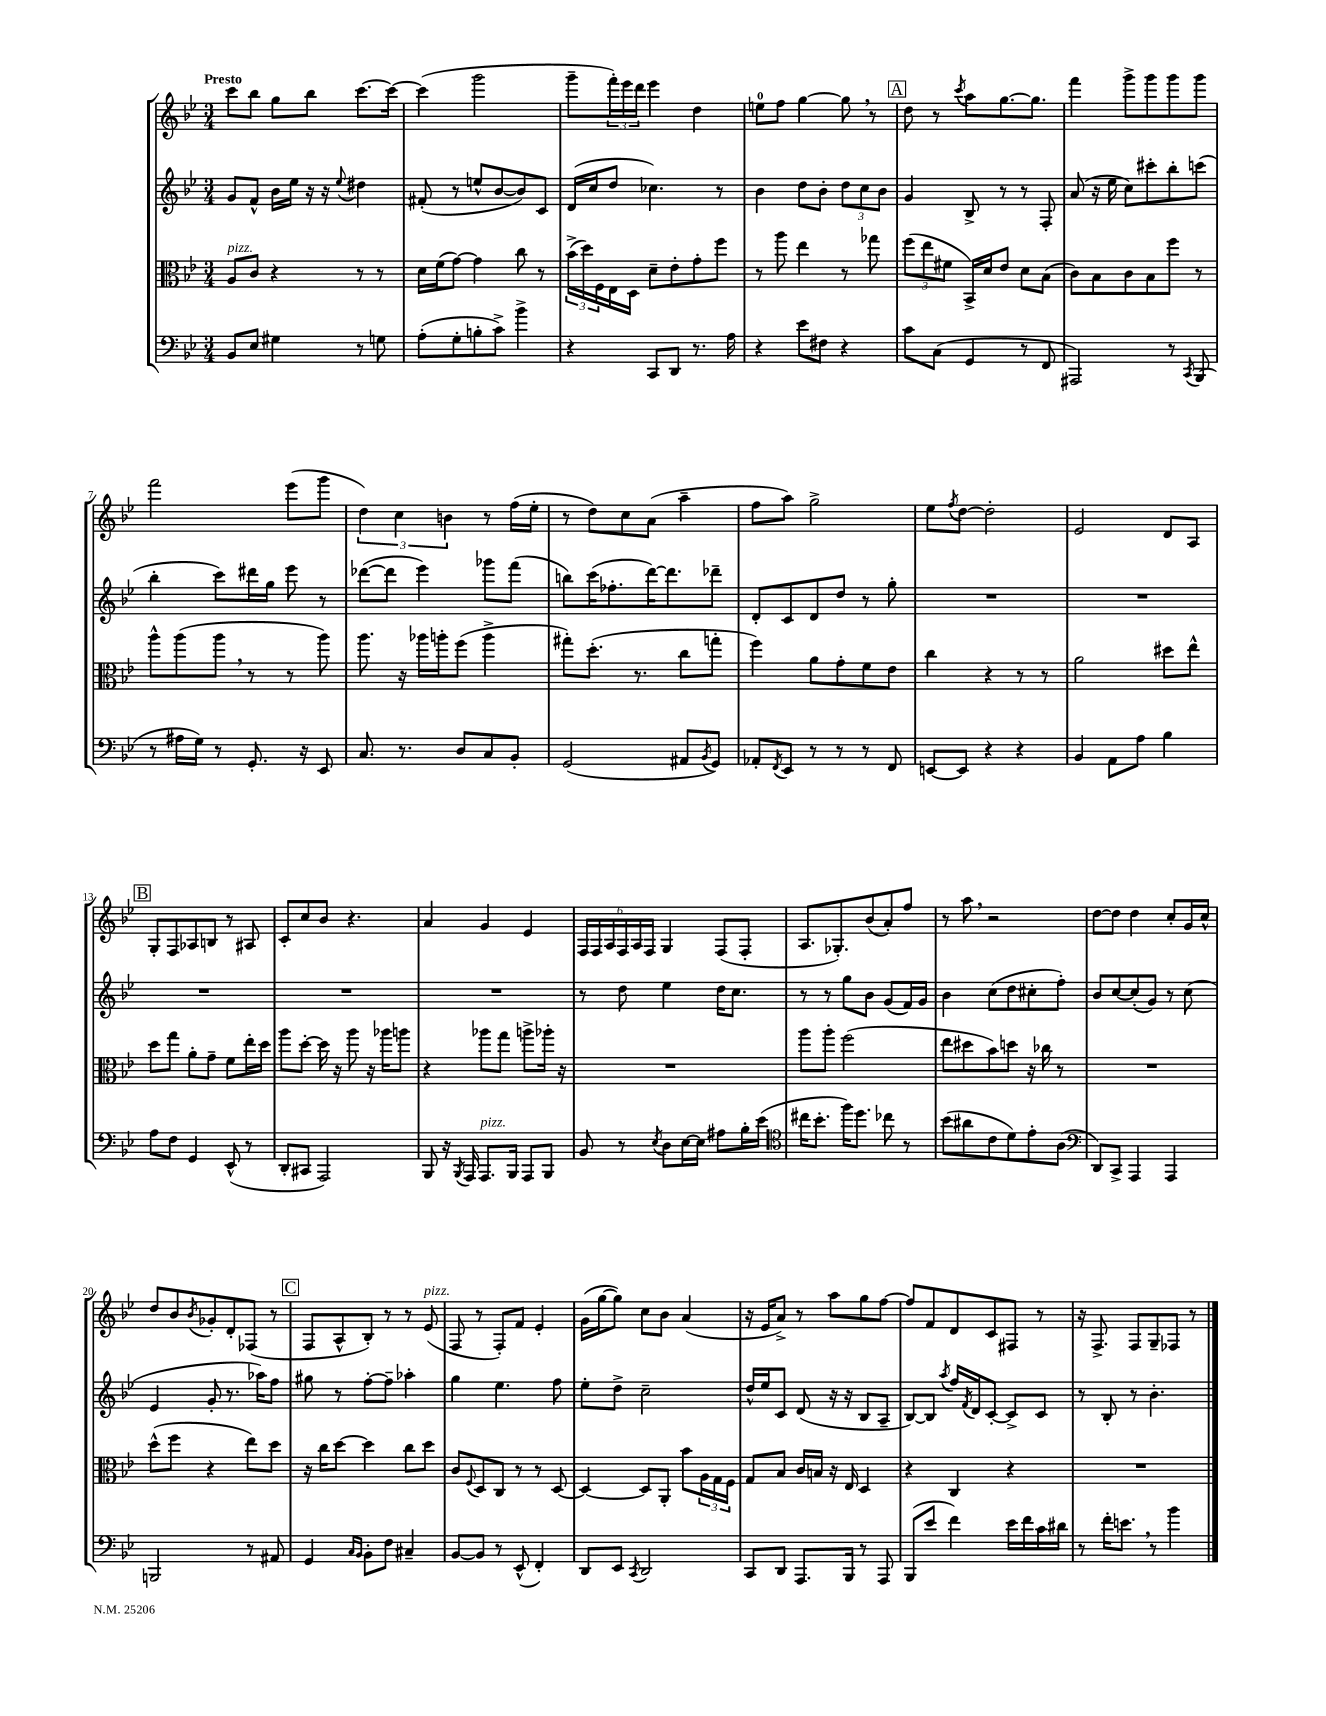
<<
\new StaffGroup <<
\new Staff = "s0" {
    \clef treble \key bes \major \numericTimeSignature \time 3/4 \tempo "Presto"
    c'''8 bes''8 g''8 bes''8 c'''8.~ c'''16~ |
    c'''4( g'''2 |
    g'''8-- \tuplet 3/2 { f'''16-.) ees'''16 d'''16 } ees'''4 d''4 |
    e''8-0 f''8 g''4~ g''8 \breathe r8 |
    \mark \markup { \box "A" } d''8 r8 \acciaccatura { c'''8 } a''8 g''8.~ g''8. |
    f'''4 g'''8-> g'''8 g'''8 g'''8 |
    f'''2 ees'''8( g'''8 |
    \tuplet 3/2 { d''4) c''4 b'4 } r8 f''16( ees''16-. |
    r8 d''8) c''8 a'8( a''4-- |
    f''8 a''8) g''2-> |
    ees''8 \acciaccatura { f''8 } d''8~ d''2-. |
    ees'2 d'8 a8 |
    \mark \markup { \box "B" } g8-. f8 aes8 b8 r8 ais8 |
    c'8-. c''8 bes'8 r4. |
    a'4 g'4 ees'4 |
    \tuplet 6/4 { f16 f16 a16 f16 a16 f16 } g4 f8( f8-. |
    a8. ges8.-.) bes'8( a'8-.) f''8 |
    r8 a''8 \breathe r2 |
    d''8~ d''8 d''4 c''8-. g'16 c''16-^ |
    d''8 bes'8 \acciaccatura { bes'8 } ges'8-. d'8-. fes8( r8 |
    \mark \markup { \box "C" } f8 a8-^ bes8-.) r8 r8 ees'8^\markup { \italic "pizz." }( |
    f8 r8 f8-.) f'8 ees'4-. |
    g'16( g''16~ g''8) c''8 bes'8 a'4( |
    r16 ees'16 a'8->) r8 a''8 g''8 f''8~ |
    f''8 f'8 d'8 c'8 fis8 r8 |
    r16 f8.-> f8 g8-- fes8 r8 \bar "|." |
}
\new Staff = "s1" {
    \clef treble \key bes \major \numericTimeSignature \time 3/4
    g'8 f'8-^ bes'16 ees''16 r16 r16 \appoggiatura { ees''8 } dis''4 |
    fis'8-.( r8 e''8-^ bes'8~ bes'8) c'8 |
    d'16( c''16 d''8 ces''4.) r8 |
    bes'4 d''8 bes'8-. \tuplet 3/2 { d''8 c''8 bes'8 } |
    \mark \markup { \box "A" } g'4 bes8-> r8 r8 f8-. |
    a'8( r16 ees''16 c''8) cis'''8-. bes''8-. c'''8( |
    bes''4-. c'''8) dis'''16 g''16 ees'''8 r8 |
    des'''8~( des'''8 ees'''4) ges'''8 f'''8( |
    b''8) c'''16( fes''8.-. d'''16~) d'''8. des'''8-- |
    d'8-. c'8 d'8 d''8 r8 g''8-. |
    R2. |
    R2. |
    \mark \markup { \box "B" } R2. |
    R2. |
    R2. |
    r8 d''8 ees''4 d''16 c''8. |
    r8 r8 g''8 bes'8 g'8( f'16) g'16 |
    bes'4 c''8( d''8 cis''8-. f''8-.) |
    bes'8 c''8~ c''8-.( g'8) r8 c''8( |
    ees'4 g'8-. r8. aes''16) f''8 |
    \mark \markup { \box "C" } gis''8 r8 f''8~-. f''8-- aes''4-. |
    g''4 ees''4. f''8 |
    ees''8-. d''8-> c''2-- |
    d''16-^ ees''16 c'8 d'8( r16 r16 bes8 a8-- |
    bes8~) bes8 \acciaccatura { a''8 } f''16 \acciaccatura { f'8 } d'16 c'8~-. c'8-> c'8 |
    r8 bes8-. r8 bes'4.-. \bar "|." |
}
\new Staff = "s2" {
    \clef alto \key bes \major \numericTimeSignature \time 3/4
    a8^\markup { \italic "pizz." } c'8 r4 r8 r8 |
    d'16 f'16( g'8~) g'4 c''8 r8 |
    \tuplet 3/2 { bes'16->( d''16) f16 } ees16 d16 d'8-- ees'8-. g'8-. f''8 |
    r8 a''8 ees''4 r8 ges''8 |
    \mark \markup { \box "A" } \tuplet 3/2 { f''8( ees''8 fis'8 } bes,16->) d'16 ees'8 d'8 bes8( |
    c'8) bes8 c'8 bes8 f''8 r8 |
    a''8-^ a''8( a''8 \breathe r8 r8 a''8) |
    a''8. r16 aes''16 a''16-. f''8( a''4-> |
    gis''8-.) d''8.-.( r8. c''8 g''8-. |
    f''4) a'8 g'8-. f'8 ees'8 |
    c''4 r4 r8 r8 |
    a'2 dis''8 ees''8-^ |
    \mark \markup { \box "B" } d''8 g''8 a'8-. g'8-- f'8 ees''16-. d''16 |
    a''8 d''8~-. d''16 r16 a''8 r16 aes''16 a''8 |
    r4 aes''8 g''8 a''8-> aes''16-. r16 |
    R2. |
    a''8 a''8-. f''2( |
    ees''8 dis''8 bes'8) d''8 r16 ces''16 r8 |
    R2. |
    d''8-^( f''8 r4 ees''8) d''8 |
    \mark \markup { \box "C" } r16 c''16 d''8~ d''4 c''8 d''8 |
    c'8 \appoggiatura { f8 } d8 c8 r8 r8 d8~ |
    d4~ d8 a,8-. bes'8 \tuplet 3/2 { a16 g16 f16 } |
    g8 bes8 c'16 b16 r16 ees16 d4 |
    r4 c4 r4 |
    R2. \bar "|." |
}
\new Staff = "s3" {
    \clef bass \key bes \major \numericTimeSignature \time 3/4
    bes,8 ees8 gis4 r8 g8 |
    a8-.( g8-. b8-. c'8->) bes'4-> |
    r4 c,8 d,8 r8. a16 |
    r4 ees'8 fis8 r4 |
    \mark \markup { \box "A" } c'8 c8( g,4 r8 f,8 |
    ais,,2) r8 \acciaccatura { c,8 } bes,,8( |
    r8 ais16 g16) r8 g,8.-. r16 ees,8 |
    c8. r8. d8 c8 bes,8-. |
    g,2( ais,8 \acciaccatura { bes,8 } g,8) |
    aes,8-. \acciaccatura { f,8 } ees,8 r8 r8 r8 f,8 |
    e,8~ e,8 r4 r4 |
    bes,4 a,8 a8 bes4 |
    \mark \markup { \box "B" } a8 f8 g,4 ees,8-^( r8 |
    d,8-. cis,8 a,,2) |
    bes,,8 r16 \acciaccatura { bes,,8 } a,,16 a,,8.^\markup { \italic "pizz." } bes,,16 a,,8 bes,,8 |
    bes,8 r8 \acciaccatura { ees8 } d8 ees16~ ees16 ais8 bes16-. ees'16( |
    \clef tenor cis''16 bes'8.-. f''16) d''8. ces''8 r8 |
    bes'8( ais'8 c'8 d'8) ees'8-. a8( |
    \clef bass d,8) c,8-> a,,4 a,,4 |
    b,,2 r8 ais,8 |
    \mark \markup { \box "C" } g,4 \grace { c16 bes,16 } bes,8-. f8 cis4-- |
    bes,8~ bes,8 r8 ees,8-^( f,4-.) |
    d,8 ees,8 \acciaccatura { c,8 } d,2 |
    c,8 d,8 a,,8. bes,,16 r8 a,,8 |
    bes,,8( ees'8 f'4) ees'16 f'16 c'16 dis'16 |
    r8 f'16-. e'8. \breathe r8 bes'4 \bar "|." |
}
>>
>>
